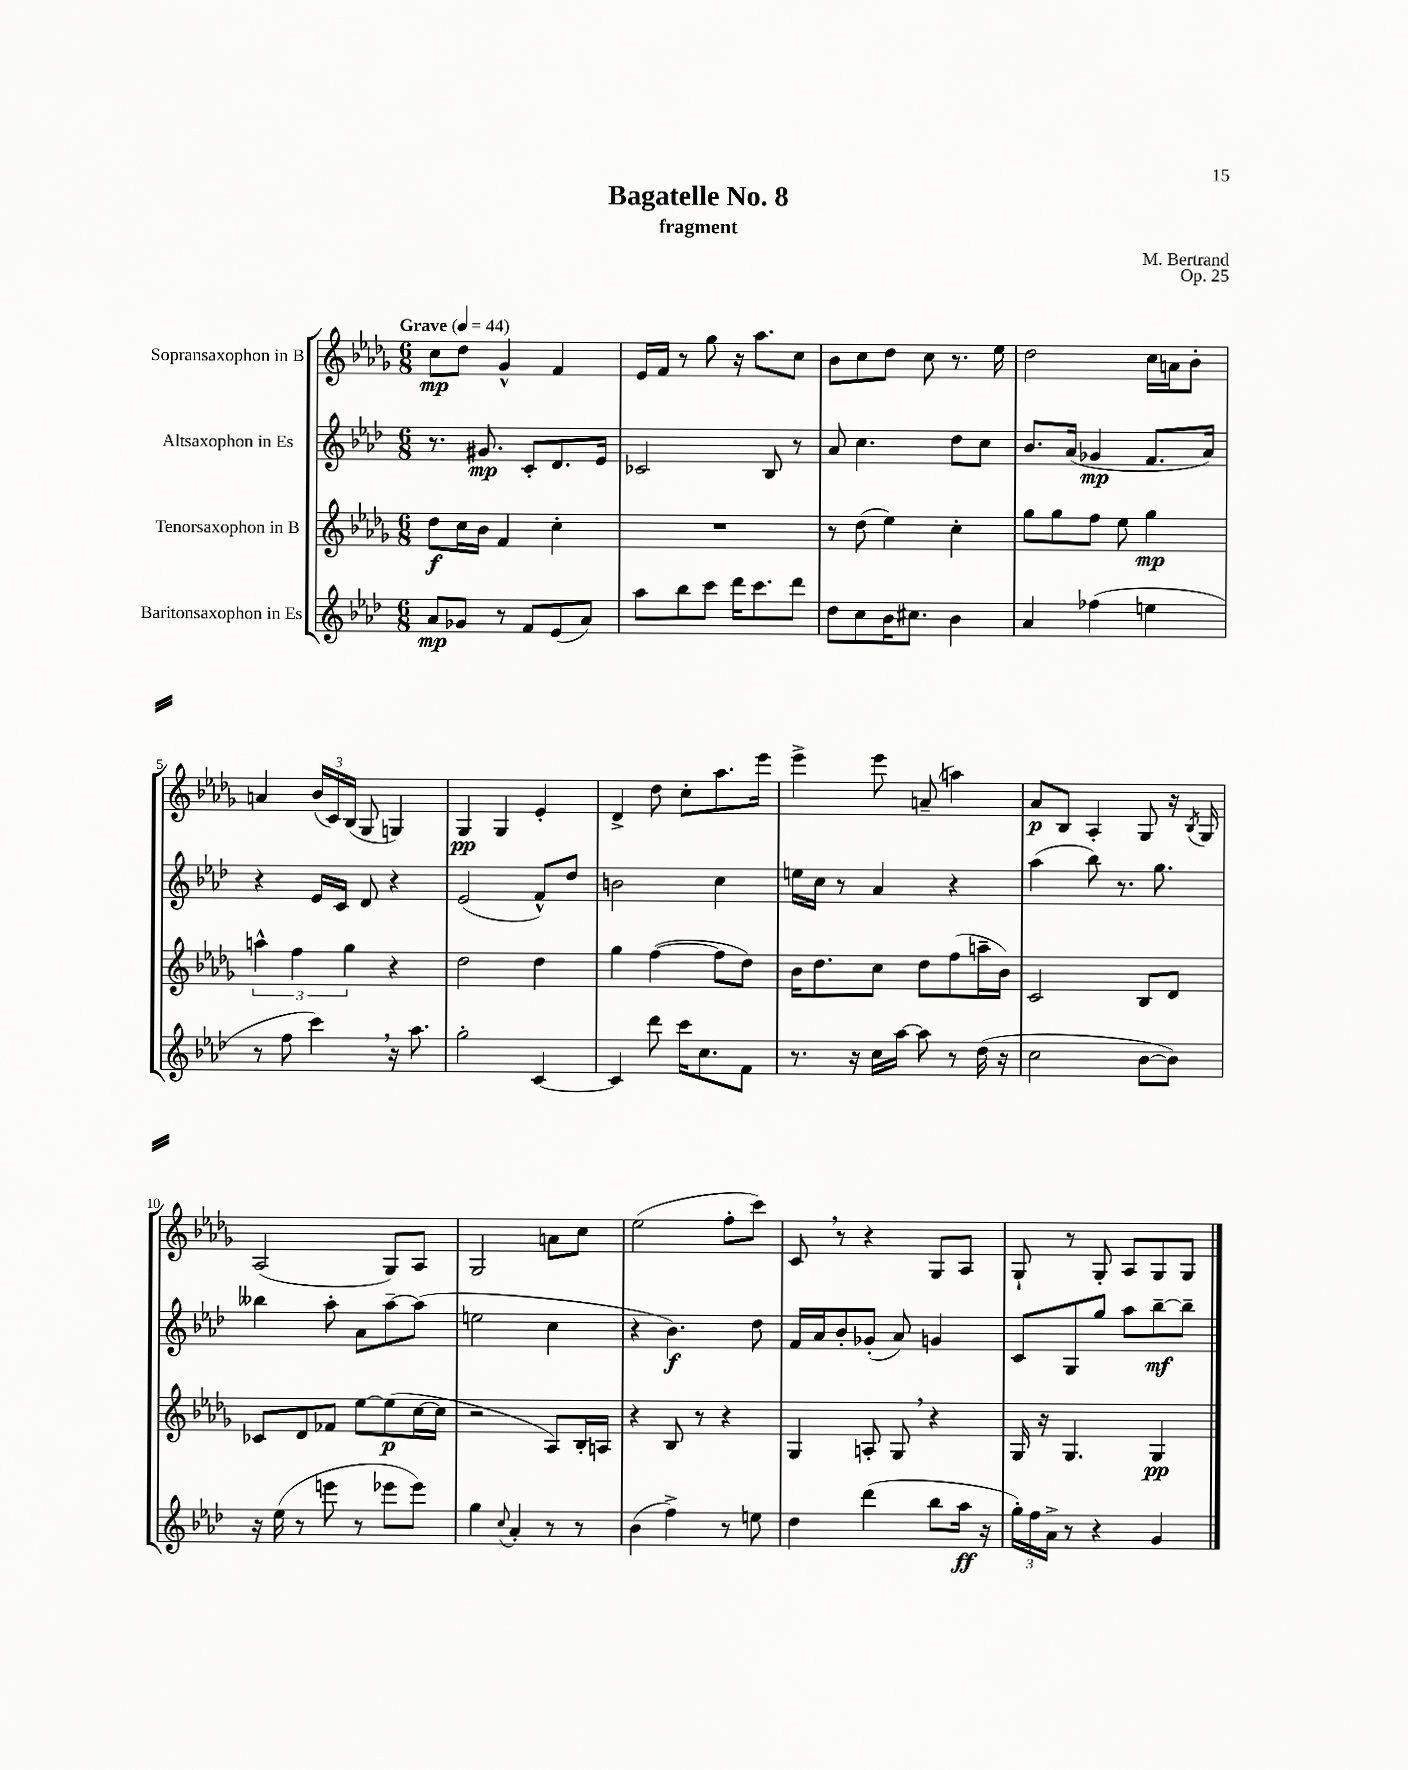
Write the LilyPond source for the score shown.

\header { title = "Bagatelle No. 8" composer = "M. Bertrand" subtitle = "fragment" opus = "Op. 25" }
<<
\new StaffGroup <<
\new Staff = "s0" \with { instrumentName = "Sopransaxophon in B" } {
    \clef treble \key des \major \numericTimeSignature \time 6/8 \tempo "Grave" 4 = 44
    c''8\mp des''8 ges'4-^ f'4 |
    ees'16 f'16 r8 ges''8 r16 aes''8. c''8 |
    bes'8 c''8 des''8 c''8 r8. ees''16 |
    des''2 c''16 a'16 bes'8-. |
    a'4 \tuplet 3/2 { bes'16( c'16) bes16( } ges8 g4) |
    ges4\pp ges4 ees'4-. |
    des'4-> des''8 c''8-. aes''8. ees'''16 |
    ees'''4-> ees'''8 a'8--( a''4) |
    aes'8\p bes8 aes4-. ges8 r16 \acciaccatura { bes8 } ges16 |
    aes2( ges8) aes8 |
    ges2 a'8 c''8 |
    ees''2( f''8-. c'''8) |
    c'8 \breathe r8 r4 ges8 aes8 |
    ges8-! r8 ges8-. aes8 ges8 ges8 \bar "|." |
}
\new Staff = "s1" \with { instrumentName = "Altsaxophon in Es" } {
    \clef treble \key aes \major \numericTimeSignature \time 6/8
    r8. gis'8.\mp c'8-. des'8. ees'16 |
    ces'2 bes8 r8 |
    aes'8 c''4. des''8 c''8 |
    bes'8. aes'16( ges'4\mp f'8. aes'16) |
    r4 ees'16 c'16 des'8 r4 |
    ees'2( f'8-^) des''8 |
    b'2 c''4 |
    e''16 c''16 r8 aes'4 r4 |
    aes''4( bes''8) r8. g''8. |
    beses''4 aes''8-. aes'8 aes''8~-- aes''8( |
    e''2 c''4 |
    r4 bes'4.\f) des''8 |
    f'16 aes'16 bes'8-. ges'8-.( aes'8) g'4 |
    c'8 g8 g''8 aes''8 bes''8~--\mf bes''8-- \bar "|." |
}
\new Staff = "s2" \with { instrumentName = "Tenorsaxophon in B" } {
    \clef treble \key des \major \numericTimeSignature \time 6/8
    des''8\f c''16 bes'16 f'4 c''4-. |
    R2. |
    r8 des''8( ees''4) c''4-. |
    ges''8 ges''8 f''8 ees''8 ges''4\mp |
    \tuplet 3/2 { a''4-^ f''4 ges''4 } r4 |
    des''2 des''4 |
    ges''4 f''4~( f''8 des''8) |
    bes'16 des''8. c''8 des''8 f''8( a''16-- bes'16) |
    c'2 bes8 des'8 |
    ces'8 des'8 fes'8 ees''8~ ees''8\p( c''16~ c''16 |
    r2 aes8) bes16-. a16 |
    r4 bes8 r8 r4 |
    ges4 a8-. ges8 \breathe r4 |
    ges16 r16 ges4. ges4\pp \bar "|." |
}
\new Staff = "s3" \with { instrumentName = "Baritonsaxophon in Es" } {
    \clef treble \key aes \major \numericTimeSignature \time 6/8
    aes'8\mp ges'8 r8 f'8 ees'8( aes'8) |
    aes''8 bes''8 c'''8 des'''16 c'''8. des'''8 |
    des''8 c''8 bes'16 cis''8. bes'4 |
    aes'4 fes''4( e''4 |
    r8 f''8 c'''4) \breathe r16 aes''8. |
    g''2-. c'4~ |
    c'4 des'''8 c'''16 c''8. f'8 |
    r8. r16 c''16 aes''16~ aes''8 r8 des''16( r16 |
    c''2 bes'8~ bes'8) |
    r16 ees''16( r8 e'''8 r8 ees'''8 ees'''8) |
    g''4 \appoggiatura { c''8 } aes'4-. r8 r8 |
    bes'4( f''4->) r8 e''8 |
    des''4 des'''4( bes''8 aes''16\ff r16 |
    \tuplet 3/2 { g''16-.) f''16 aes'16-> } r8 r4 g'4 \bar "|." |
}
>>
>>
